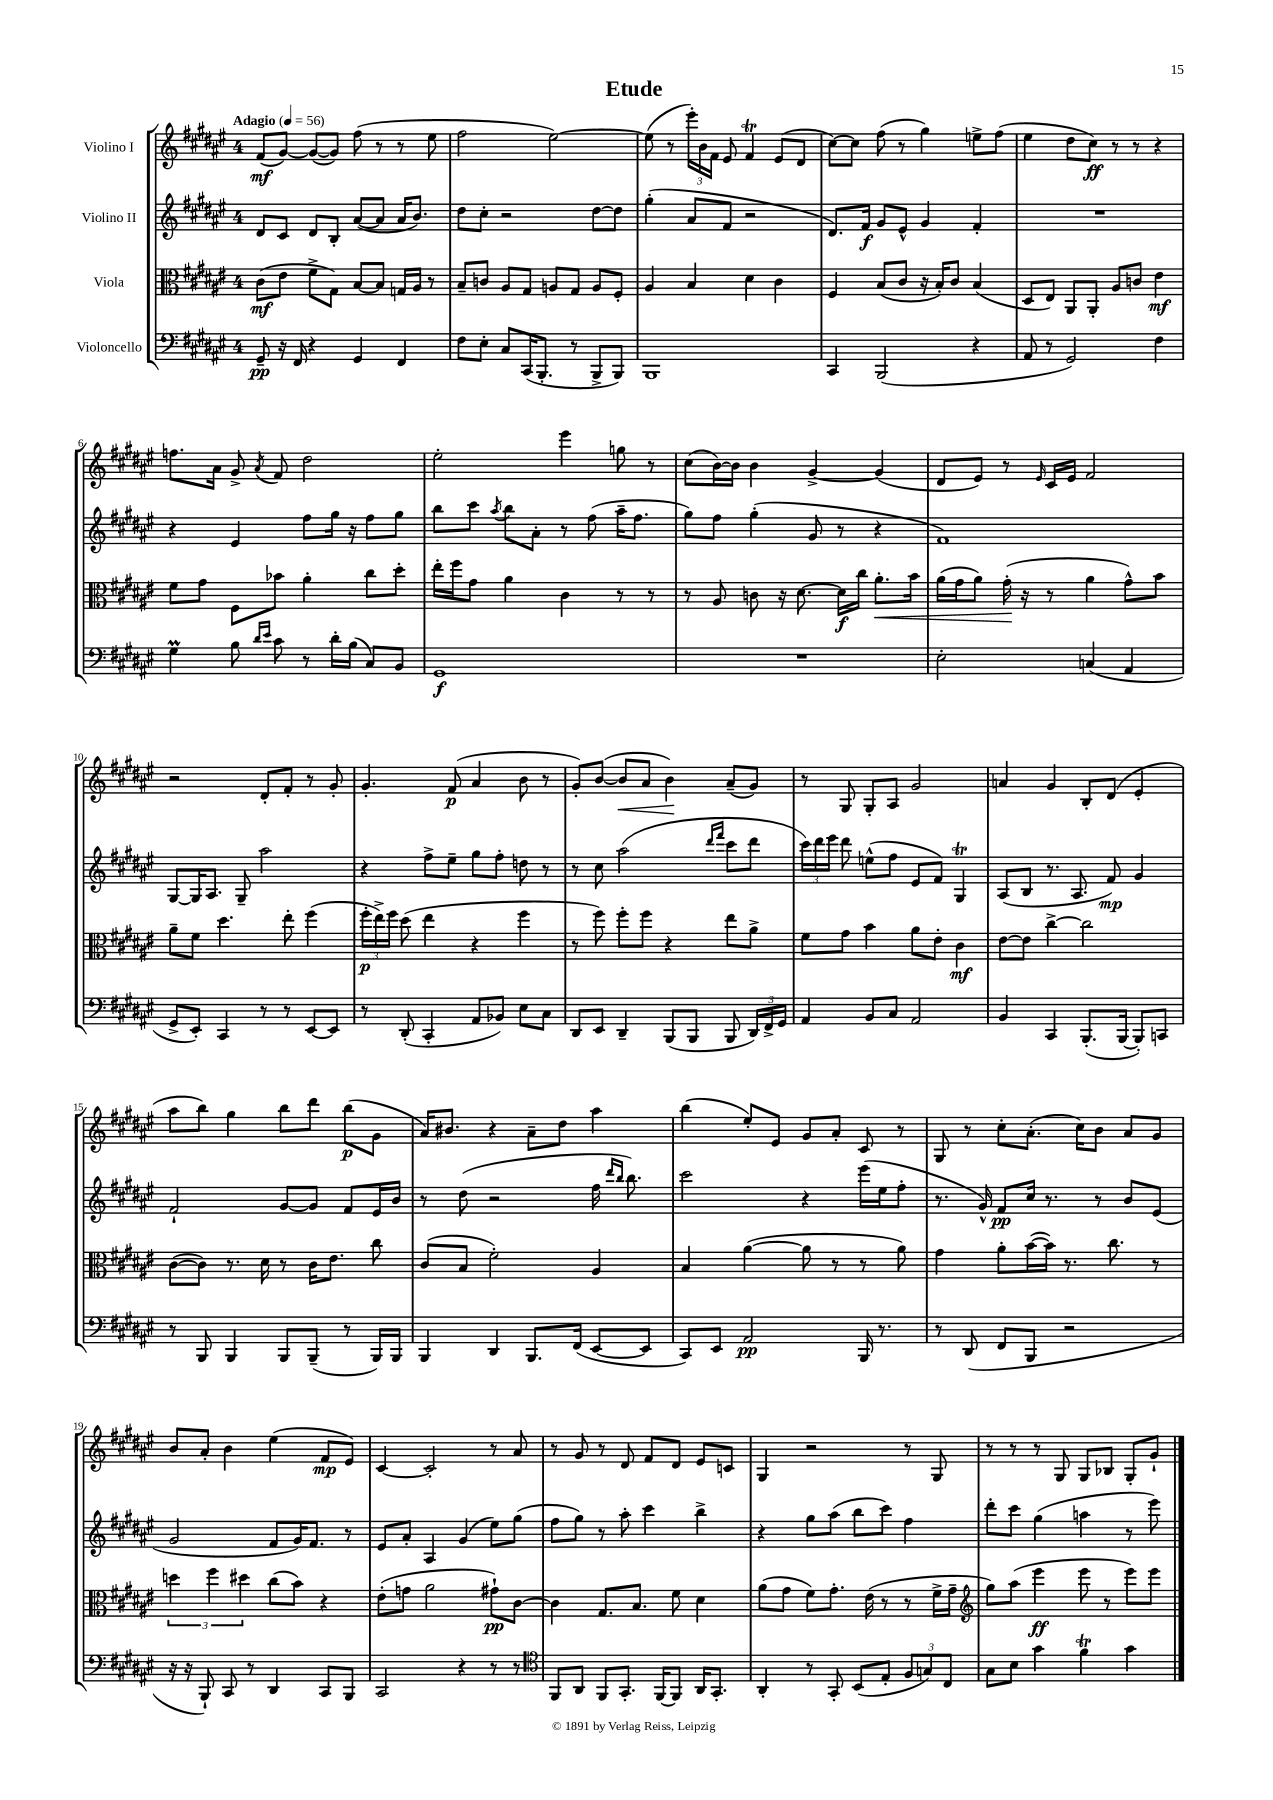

**kern	**kern	**kern	**kern
*staff4	*staff3	*staff2	*staff1
*clefF4	*clefC3	*clefG2	*clefG2
*k[f#c#g#d#a#e#]	*k[f#c#g#d#a#e#]	*k[f#c#g#d#a#e#]	*k[f#c#g#d#a#e#]
*M4/4	*M4/4	*M4/4	*M4/4
*MM56	*MM56	*MM56	*MM56
8GG#~/	(8c#\L	8d#/L	(8f#/L
16r	8e#\J	8c#/J	[8g#/J)
16FF#/	.	.	.
4r	8f#^\L	8d#/L	(8g#/_L
.	8G#\J)	8B'/J	8g#/]J)
4GG#/	[8B/L	([8a#/L	(8ff#\
.	8B/]J	8a#/]J	8r
4FF#/	16G/LL	16a#/LK	8r
.	16A#/JJ	8.b/J)	.
.	8r	.	8ee#\
=	=	=	=
8F#\L	8B~/L	8dd#\L	2ff#\
8E#'\J	8c/J	8cc#'\J	.
8C#/L	8A#/L	2r	.
(16CC#/K	8G#/J	.	.
8.BBB'/J	.	.	.
.	8A/L	.	[2ee#\)
8r	8G#/J	.	.
8BBB^/L	8A/L	[8dd#\L	.
8BBB/J)	8F#'/J	8dd#\]J	.
=	=	=	=
1BBB	4A#/	(4gg#'\	(8ee#\]
.	.	.	8r
.	4B/	8a#/L	24eee#'\LL)
.	.	.	24b\
.	.	.	24f#\JJ
.	.	8f#/J	8e#/
.	4d#\	2r	4f#/
.	4c#\	.	(8e#/L
.	.	.	8d#/J
=	=	=	=
4CC#/	4F#/	8.d#/L)	[8cc#\L)
.	.	.	8cc#\]J
.	.	16f#/Jk	.
(2BBB/	(8B/L	8g#/L	(8ff#\
.	8c#/J	8e#^^/J	8r
.	16r	4g#/	4gg#\)
.	16B'/LK)	.	.
.	8c#/J	.	.
4r	(4B/	4f#'/	8ee^\L
.	.	.	(8ff#\J
=	=	=	=
8AA#/	8D#/L	1r	4ee#\
8r	8E#/J)	.	.
2GG#/)	8AA#/L	.	8dd#\L
.	8AA#'/J	.	8cc#\J)
.	8A#/L	.	8r
.	8c/J	.	8r
4F#\	4e#\	.	4r
=	=	=	=
4G#\	8f#\L	4r	8.ff\L
.	8g#\J	.	.
.	.	.	16a#\Jk
8B\	8F#\L	4e#/	8g#^/
16qqd#/LL	.	.	.
16qqe#/JJ	.	.	8qa#/
8c#\	8b-\J	.	8f#/
8r	4a#'\	8ff#\L	2dd#\
16d#'\LL	.	16gg#\Jk	.
(16B\JJ	.	16r	.
8C#/L)	8cc#\L	8ff#\L	.
8BB/J	8dd#'\J	8gg#\J	.
=	=	=	=
1GG#	16ee#'\LL	8bb\L	2ee#'\
.	16ff#\J	.	.
.	8g#\J	8ccc#\J	.
.	.	8qaa#/	.
.	4a#\	8bb\L	.
.	.	8a#'\J	.
.	4c#\	8r	4eee#\
.	.	(8ff#\	.
.	8r	16aa#~\LK	8gg\
.	.	8.ff#\J	.
.	8r	.	8r
=	=	=	=
1r	8r	8gg#\L)	(8cc#\L
.	8A#/	8ff#\J	[16b\L)
.	.	.	16b\]JJ
.	8c\	(4gg#'\	4b\
.	16r	.	.
.	[8.d#\	.	.
.	.	8g#/	[4g#^/
.	16d#\]LL	8r	.
.	16cc#\JJ	.	.
.	8.a#'\L	4r	(4g#/]
.	16b\Jk	.	.
=	=	=	=
2E#'\	(16a#\LL	1f#)	8d#/L
.	16g#\J	.	.
.	8a#\J)	.	8e#/J)
.	(16g#'\	.	8r
.	16r	.	.
.	.	.	16qqe#/
.	8r	.	16c#/LL
.	.	.	16e#/JJ
(4C/	4a#\	.	2f#/
4AA#/	8g#^^\L)	.	.
.	8b\J	.	.
=	=	=	=
8GG#^/L	8a#~\L	[8G#/L	2r
8EE#'/J)	8f#\J	16G#/]K	.
.	.	8.A#/J	.
4CC#/	4.dd#\	.	.
.	.	8G#~/	.
8r	.	2aa#\	8d#'/L
8r	8ee#'\	.	8f#'/J
[8EE#/L	(4ff#\	.	8r
8EE#/]J	.	.	8g#'/
=	=	=	=
8r	24ff#'\LL	4r	4.g#'/
.	24ee#^\)	.	.
.	24ff#\JJ	.	.
(8DD#'/	(8dd#\	.	.
4CC#'/	4ee#\	8ff#^\L	.
.	.	8ee#~\J	(8f#/
8AA#/L	4r	8gg#\L	4a#/
8BB-/J)	.	8ff#'\J	.
8E#\L	4ff#\	8dd\	8b\
8C#\J	.	8r	8r
=	=	=	=
8DD#/L	8r	8r	8g#'/L)
8EE#/J	8ff#\)	8cc#\	([8b/J
4DD#~/	8ff#'\L	(2aa#\	8b/]L
.	8ff#\J	.	8a#/J
(8BBB/L	4r	.	4b\)
8BBB/J	.	.	.
.	.	16qqddd#/LL	.
.	.	16qqfff#/JJ	.
8BBB/	8ee#\L	8ccc#\L	(8a#~/L
24DD#/LL)	8a#^\J	8ddd#\J	8g#/J)
24FF#^/	.	.	.
24GG#/JJ	.	.	.
=	=	=	=
4AA#/	8f#\L	24ccc#\LL)	8r
.	.	24ddd#\	.
.	.	24eee#\JJ	.
.	8g#\J	8ddd#\	8G#/
8BB/L	4b\	(8ee^^\L	8G#'/L
8C#/J	.	8ff#\J	8A#/J
2AA#/	8a#\L	8e#/L	2g#/
.	8e#'\J	8f#/J)	.
.	4c#\	4G#/	.
=	=	=	=
4BB/	[8e#\L	(8A#/L	4a/
.	8e#\]J	8B/J	.
4CC#/	[4cc#^\	8.r	4g#/
.	.	8.A#/	.
(8.BBB'/L	2cc#\]	.	8B'/L
.	.	8f#/)	(8d#/J
[16BBB/Jk	.	.	.
8BBB'/]L)	.	4g#/	4e#'/
8CC/J	.	.	.
=	=	=	=
8r	([8c#\L	2f#`/	8aa#\L
8BBB/	8c#\]J)	.	8bb\J)
4BBB/	8.r	.	4gg#\
.	16d#\	.	.
8BBB/L	8r	[8g#/L	8bb\L
(8BBB~/J	16c#\LK	8g#/]J	8ddd#\J
.	8.e#\J	.	.
8r	.	8f#/L	(8bb\L
16BBB/LL)	8cc#\	16e#/L	8g#\J
16BBB/JJ	.	16b/JJ	.
=	=	=	=
4BBB/	(8c#/L	8r	16a#/LK)
.	.	.	8.b#/J
.	8B/J	(8dd#\	.
4DD#/	2f#'\)	2r	4r
8.BBB/L	.	.	8a#~\L
.	.	.	8dd#\J
(16FF#/Jk	.	.	.
[8EE#/L	4A#/	16ff#\	4aa#\
.	.	16qqddd#/LL	.
.	.	16qqbb/JJ	.
.	.	8.bb\)	.
8EE#/]J	.	.	.
=	=	=	=
8CC#/L)	4B/	2ccc#\	(4bb\
8EE#/J	.	.	.
2AA#/	([4a#\	.	8ee#'/L)
.	.	.	8e#/J
.	8a#\]	4r	8g#/L
.	8r	.	8a#'/J
16BBB/	8r	(16eee#\LL	8c#/
8.r	.	16ee#\J	.
.	8a#\)	8ff#'\J	8r
=	=	=	=
8r	4g#\	8.r	8G#/
(8DD#/	.	.	8r
.	.	16g#^^/)	.
8FF#/L	8a#'\L	8f#/L	8cc#'\L
8BBB/J	([16b\L	16cc#/Jk	(8.a#'\J
.	16b\]JJ)	8.r	.
2r	8.r	.	.
.	.	.	16cc#\LK)
.	.	8r	8b\J
.	8.cc#\	.	.
.	.	8b/L	8a#/L
.	8r	(8e#/J	8g#/J
=	=	=	=
16r	6dd\	2g#/	8b/L
16r	.	.	.
8BBB`/)	.	.	8a#'/J
.	6ff#\	.	.
8CC#/	.	.	4b\
.	6dd#\	.	.
8r	.	.	.
4DD#/	(8cc#\L	8f#/L	(4ee#\
.	8b\J)	16g#/K)	.
.	.	8.f#/J	.
8CC#/L	4r	.	8f#/L
8BBB/J	.	8r	8e#/J)
=	=	=	=
2CC#/	(8e#'\L	8e#/L	[4c#/
.	8g\J	8a#'/J	.
.	2a#\	4A#/	2c#'/]
4r	.	(4g#/	.
8r	8g#`\L)	8ee#\L)	8r
8r	[8c#\J	(8gg#\J	8a#/
=	=	=	=
*clefC4	*	*	*
8FF#/L	4c#\]	8ff#\L	8r
8AA#/J	.	8gg#\J)	8g#/
8FF#/L	8.G#/L	8r	8r
8.GG#'/J	.	8aa#'\	8d#/
.	8.B/J	.	.
.	.	4ccc#\	8f#/L
[16FF#/LK	.	.	.
8FF#/]J	8f#\	.	8d#/J
16AA#/LK	4d#\	4bb^\	8e#/L
8.GG#'/J	.	.	.
.	.	.	8c/J
=	=	=	=
4AA#'/	(8a#\L	4r	4G#/
.	8g#\J	.	.
8r	8f#\L)	8gg#\L	2r
8GG#'/	8.g#'\J	(8aa#\J	.
(8BB/L	.	8bb\L	.
.	(16e#\	.	.
8E#'/J	8r	8ccc#\J)	.
12F#/L	8r	4ff#\	8r
12G/)	.	.	.
.	16f#^\LL	.	8G#/
12C#/J	.	.	.
.	16g#~\JJ	.	.
=	=	=	=
*	*clefG2	*	*
8G#\L	8gg#\L)	8ddd#'\L	8r
8B\J	(8aa#\J	8ccc#\J	8r
4g#\	4eee#\	(4gg#\	8r
.	.	.	8G#/
4f#\	8eee#\	4aa\	8G#/L
.	8r	.	8B-/J
4g#\	8eee#\L)	8r	8G#'/L
.	8eee#\J	8eee#\)	8g#`/J
==	==	==	==
*-	*-	*-	*-
